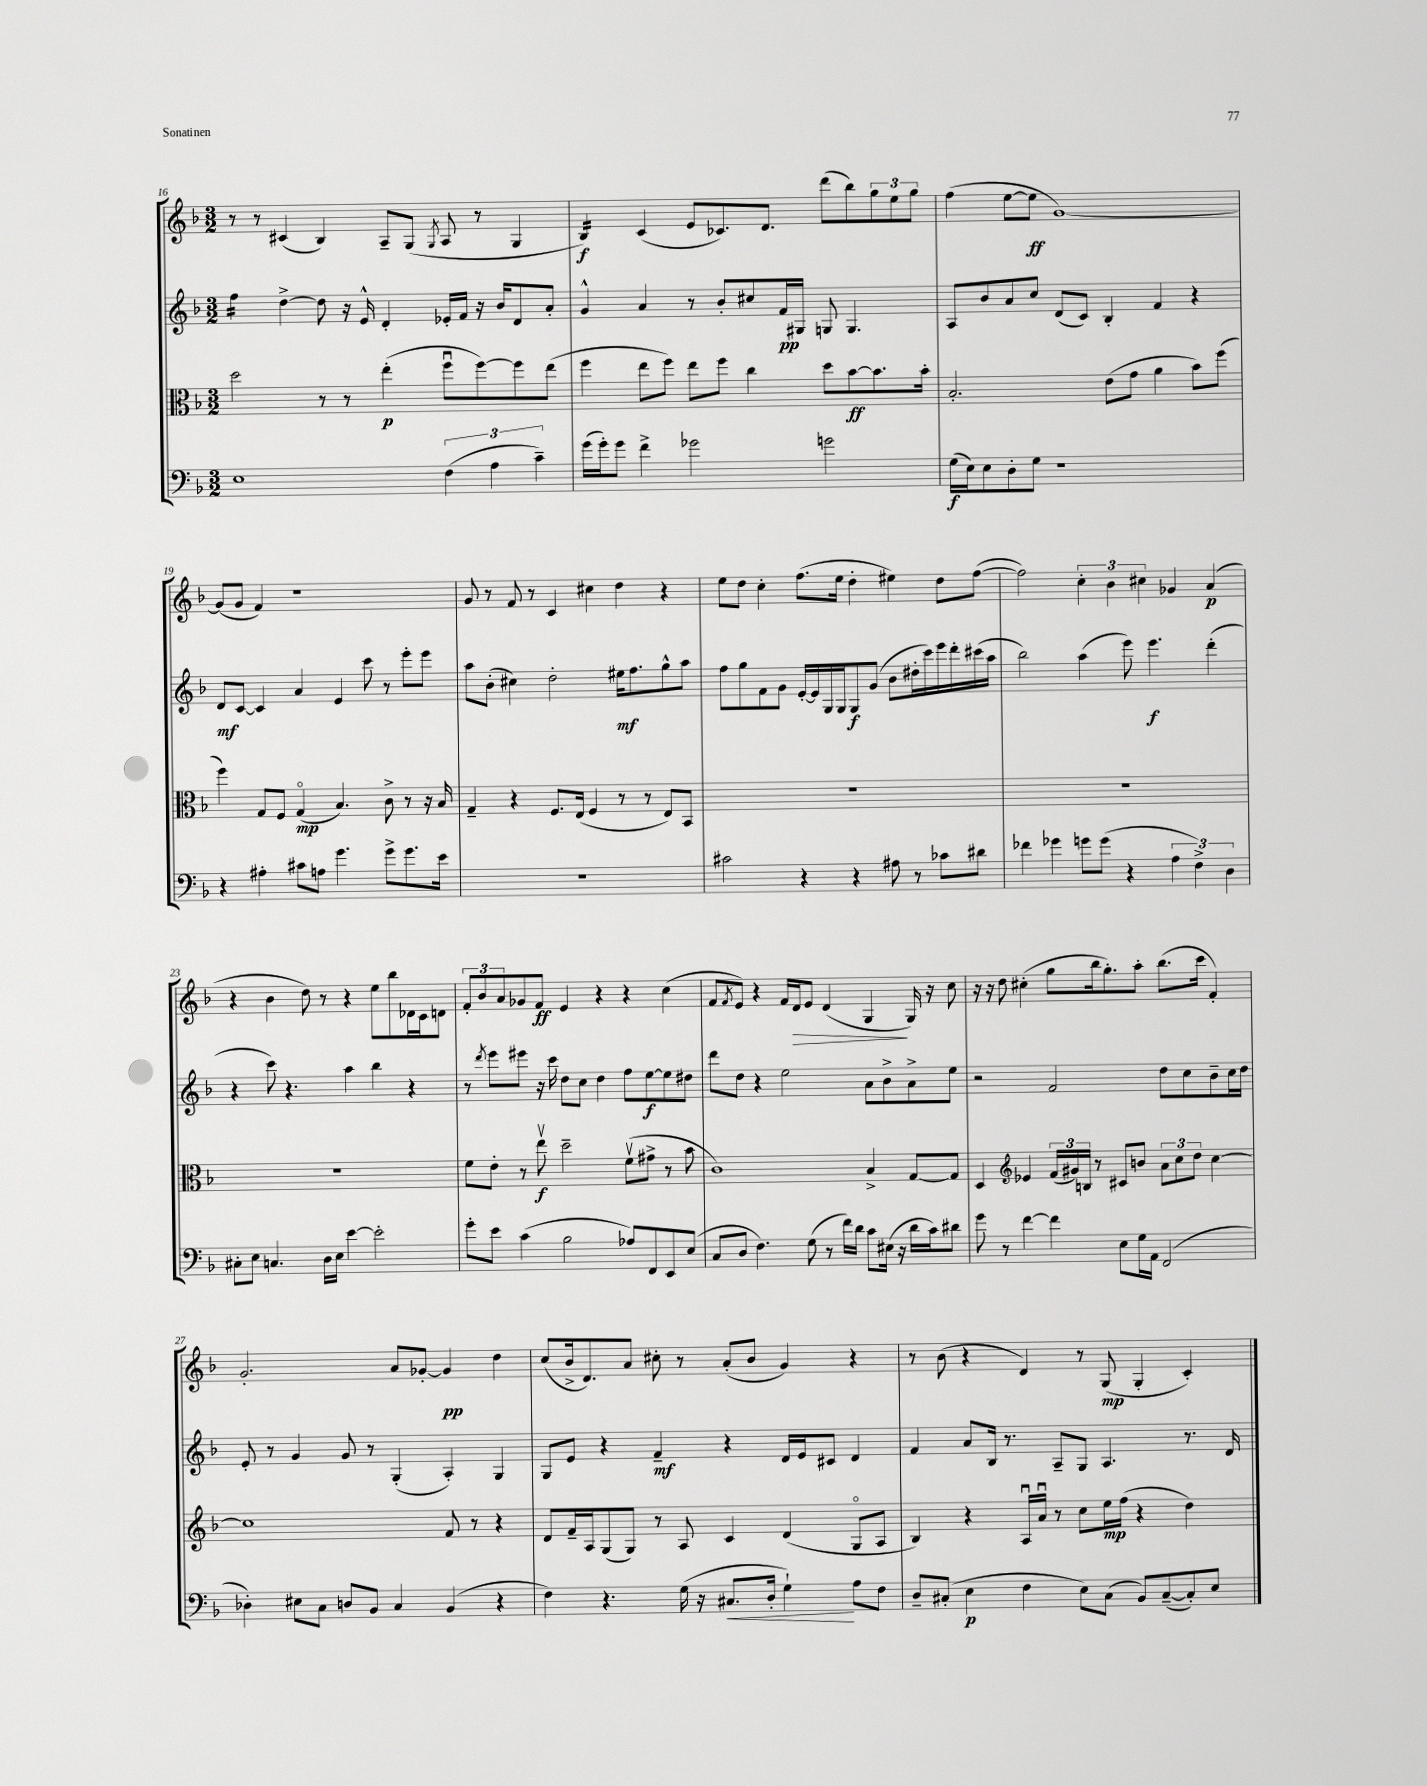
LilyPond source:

<<
\new StaffGroup <<
\new Staff = "s0" {
    \clef treble \key f \major \numericTimeSignature \time 3/2
    r8 r8 cis'4( bes4) a8-- g8( \acciaccatura { g8 } a8 r8 g4 |
    bes4:16\f) c'4( e'8 ces'8.) d'8. d'''8( bes''8) \tuplet 3/2 { g''8 e''8 g''8 } |
    f''4( e''8~ e''8\ff g'1~) |
    g'8( g'8 f'4) r1 |
    g'8 r8 f'8 r8 c'4 cis''4 d''4 r4 |
    e''8 d''8 c''4-. f''8.( e''16 d''4-. eis''4) d''8 f''8~( |
    f''2) \tuplet 3/2 { c''4-. bes'4 cis''4 } ges'4 a'4\p( |
    r4 bes'4 d''8) r8 r4 e''8 bes''8 des'16 c'16 d'8 |
    \tuplet 3/2 { f'8-. bes'8 a'8 } ges'8 f'8\ff e'4 r4 r4 c''4( |
    f'8 \acciaccatura { f'8 } e'8) r4 f'16 d'16\> e'8 d'4( g4\! g16) r16 c''8 |
    r16 r16 d''8 cis''4-.( g''8 bes''16 g''8.-.) a''8-. bes''8.( c'''16 f'4-.) |
    g'2.-. a'8 ges'8~-. ges'4\pp d''4 |
    c''8( bes'16-> d'8.) a'8 cis''8-. r8 a'8-.( bes'8 g'4) r4 |
    r8 bes'8( r4 d'4) r8 g8\mp( g4-. c'4-.) \bar "|." |
}
\new Staff = "s1" {
    \clef treble \key f \major \numericTimeSignature \time 3/2
    f''4:16 d''4~-> d''8 r16 e'16-^ d'4-. ees'16-. f'16 r16 bes'16 d'8 a'8-. |
    g'4-^ a'4 r8 bes'8-. cis''8 f'16\pp gis16 g8 g4. |
    a8 bes'8 a'8 c''8 d'8( c'8) bes4-. f'4 r4 |
    d'8\mf c'8~ c'4 a'4 e'4 c'''8 r8 e'''8-. e'''8 |
    a''8 bes'8-.( cis''4) d''2-. eis''16\mf f''8. g''8-^ a''8 |
    f''8 g''8 f'8 g'8 e'16~-. e'16 g16 g16 g8\f g'8( bes'8 dis''16-. c'''16) e'''16 d'''16-. cis'''16( a''16 |
    bes''2) a''4( e'''8) e'''4.\f d'''4-.( |
    r4 c'''8) r4. a''4 bes''4 r4 |
    r8 \acciaccatura { d'''8 } e'''8 eis'''8 r16 c'''16 d''8 c''8 d''4 f''8 e''8~\f e''8 dis''8 |
    d'''8 d''8 r4 e''2 a'8 bes'8-> a'8-> e''8 |
    r2 f'2 d''8 c''8 bes'8-- c''16 d''16 |
    e'8-. r8 g'4 g'8 r8 g4-.( a4-.) g4 |
    g8 e'8 r4 f'4--\mf r4 d'16 e'16 cis'8 d'4 |
    f'4 a'8 bes16 r8. a8-- g8 a4. r8. d'16 \bar "|." |
}
\new Staff = "s2" {
    \clef alto \key f \major \numericTimeSignature \time 3/2
    d''2 r8 r8 e''4-.\p( f''8\downbow f''8~) f''8 e''8( |
    f''4 e''8 f''8) e''8 f''8 c''4 d''8 bes'8~\ff bes'8. bes'16-. |
    bes2.-. e'8( g'8 a'4 bes'8) f''8( |
    f''4) g8 f8 g4\flageolet\mp( bes4.) c'8-> r8 r16 bes16 |
    g4-- r4 f8. e16( f4 r8 r8 e8) bes,8 |
    R1. |
    R1. |
    R1. |
    f'8 e'8-. r8 e''8\upbow\f d''2-- f'8\upbow( gis'8-> r8 bes'8 |
    c'1) bes4-> g8~ g8 |
    d4 \clef treble ees'4 \tuplet 3/2 { f'16( gis'16) b16 } r8 cis'8 b'8 \tuplet 3/2 { a'8 c''8 d''8 } c''4~ |
    c''1 f'8 r8 r4 |
    d'8 f'16-- a16 g8( g8) r8 a8 c'4 d'4( g8\flageolet a8 |
    bes4) r4 a16\downbow a'16\downbow r8 c''8 e''16\mp f''16( r4 d''4) \bar "|." |
}
\new Staff = "s3" {
    \clef bass \key f \major \numericTimeSignature \time 3/2
    e1 \tuplet 3/2 { f4( a4 c'4--) } |
    g'16( g'16-.) g'8 f'4-> ges'2 g'2 |
    g16\f( e16) e8 d8-. g8 r1 |
    r4 ais4-. cis'8 a8 g'4. g'8-> g'8. e'16 |
    R1. |
    cis'2 r4 r4 ais8 r8 ces'8 dis'8 |
    fes'4 ges'4 g'8 g'8( r4 \tuplet 3/2 { a4 f4->) d4 } |
    cis8-. e8 c4. d16 e16 e'4~ e'2-. |
    g'8-. e'8 c'4( bes2 aes8) f,8 e,8 e8( |
    c8 d8 f4.) g8( r8 f'16) d'16 c'8 eis16( r16 d'16 c'16) dis'8 |
    g'8 r8 f'4~ f'4 e8 g16 a,16 f,2( |
    des4-.) eis8 c8 d8 bes,8 c4 bes,4( r4 |
    f4) r4. g16( r16 cis8.\< d16-. g4-!\!) a8 f8 |
    d8-- cis8-.( e4\p f4 e8) cis8( bes,8) cis8~--( cis8-.) e8 \bar "|." |
}
>>
>>
\layout { \context { \Score currentBarNumber = #16 } }
